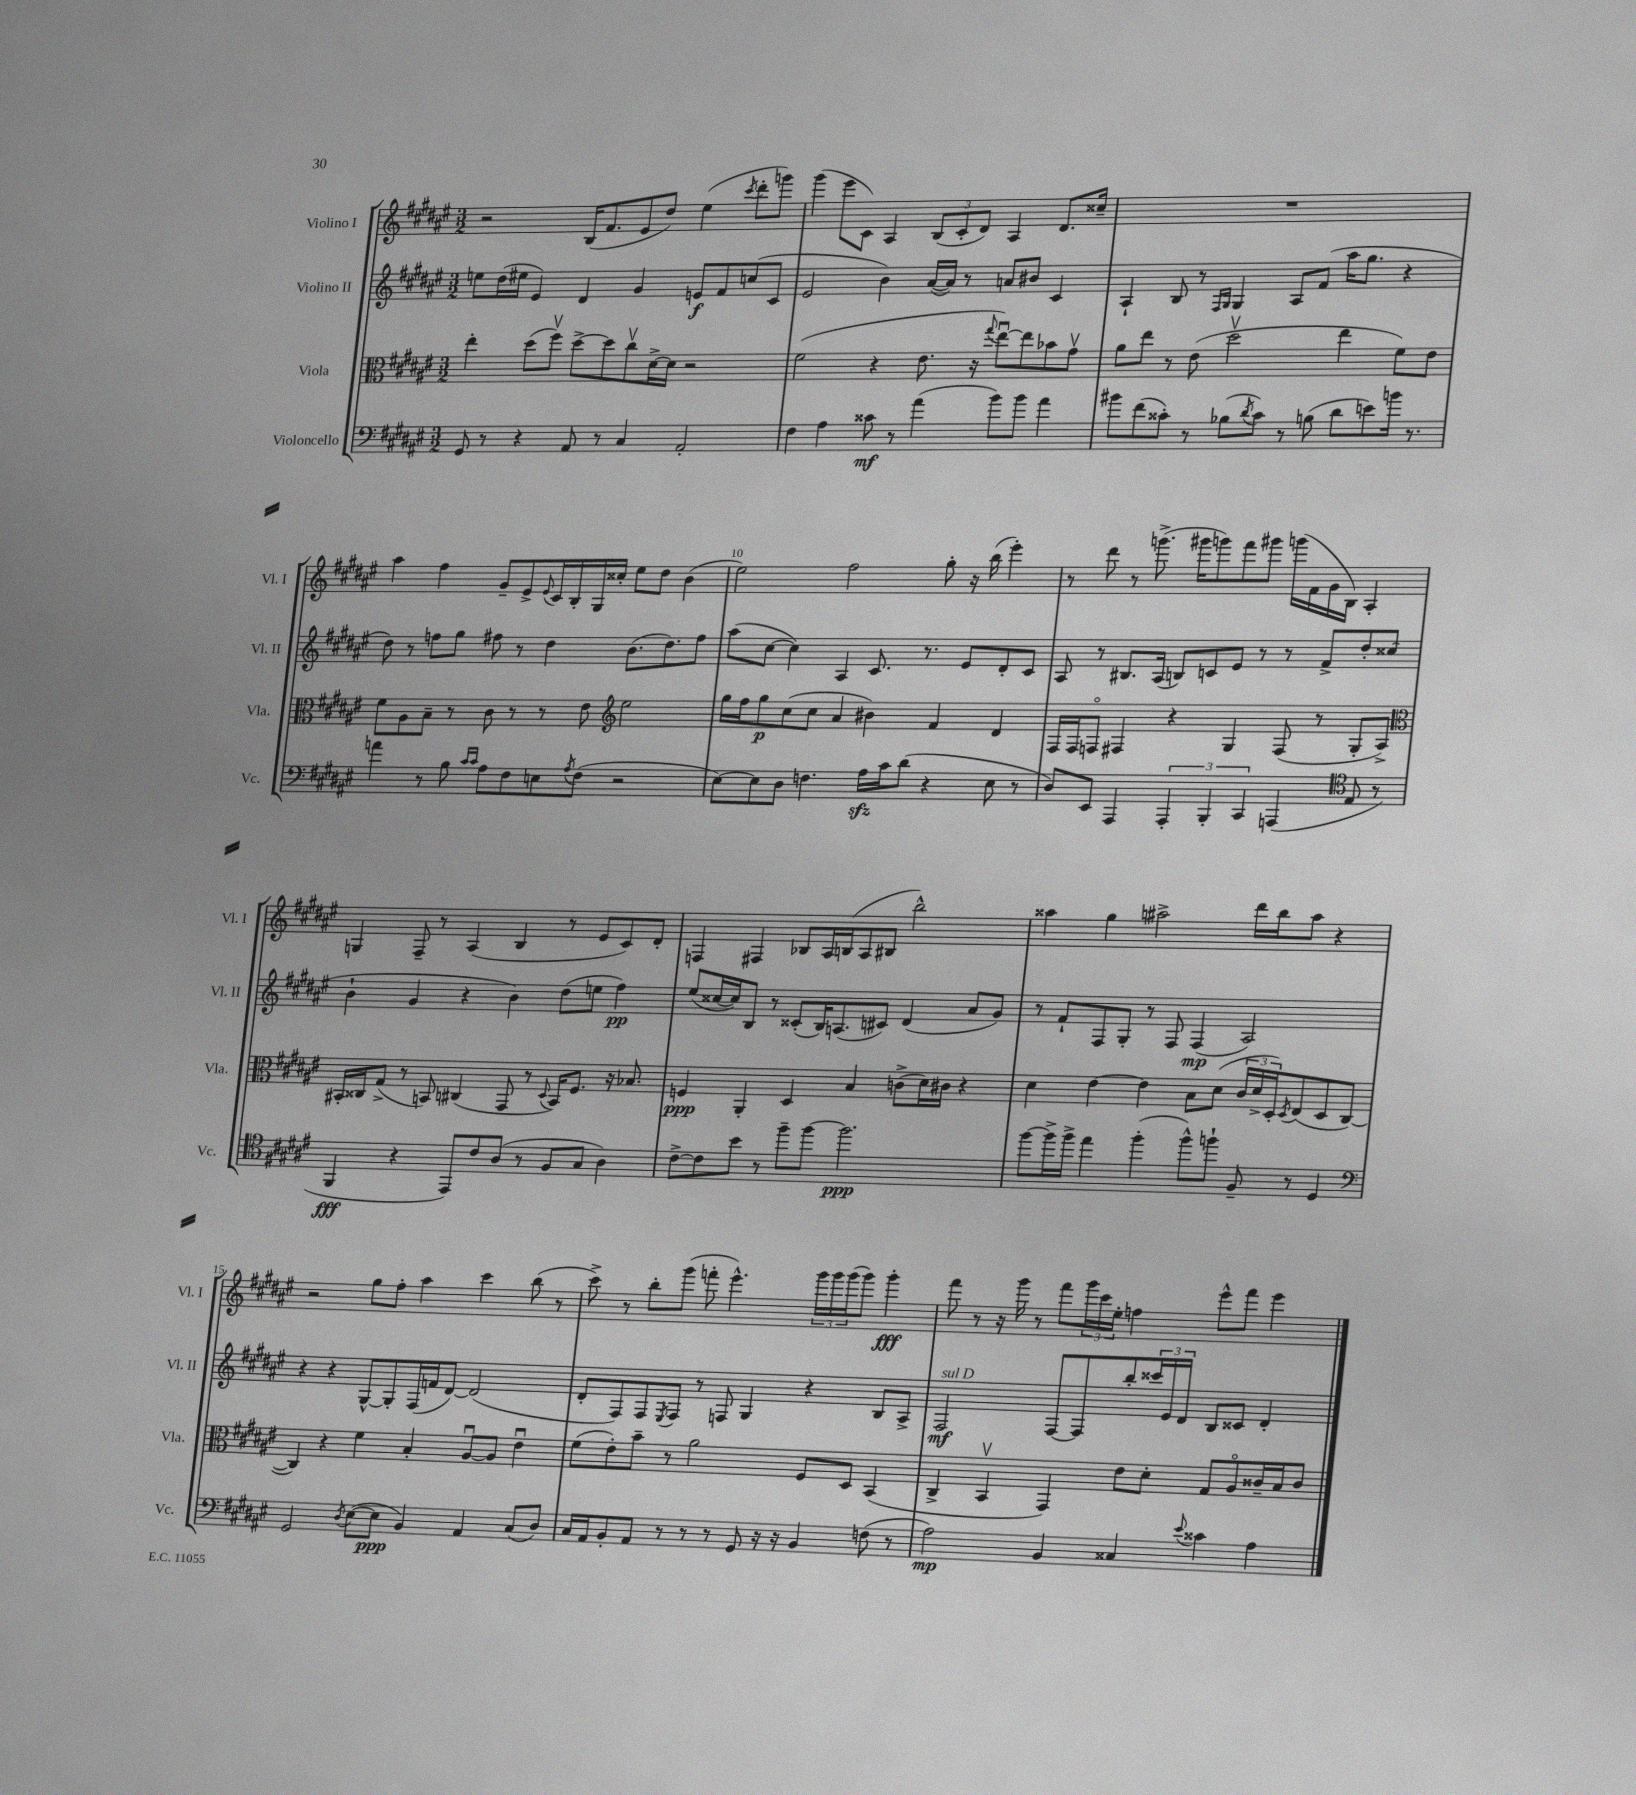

**kern	**dynam	**kern	**dynam	**kern	**dynam	**kern	**dynam
*part4	*part4	*part3	*part3	*part2	*part2	*part1	*part1
*staff4	*staff4	*staff3	*staff3	*staff2	*staff2	*staff1	*staff1
*I"Violoncello	*	*I"Viola	*	*I"Violino II	*	*I"Violino I	*
*I'Vc.	*	*I'Vla.	*	*I'Vl. II	*	*I'Vl. I	*
*clefF4	*	*clefC3	*	*clefG2	*	*clefG2	*
*k[f#c#g#d#a#e#]	*	*k[f#c#g#d#a#e#]	*	*k[f#c#g#d#a#e#]	*	*k[f#c#g#d#a#e#]	*
*M3/2	*	*M3/2	*	*M3/2	*	*M3/2	*
=6	=6	=6	=6	=6	=6	=6	=6
8GG#/	.	4ee#'\	.	8een\L	.	2r	.
8r	.	.	.	(16dd#\L	.	.	.
.	.	.	.	16ee#X\JJ	.	.	.
4r	.	(8dd#\L	.	4e#/)	.	.	.
.	.	8ff#v\J)	.	.	.	.	.
8AA#/	.	[8dd#^\L	.	4d#/	.	(16B/KL	.
.	.	.	.	.	.	8.f#/	.
8r	.	8dd#\]	.	.	.	.	.
4C#/	.	8cc#v\	.	4g#/	.	8e#/	.
.	.	[16d#^\L	.	.	.	8dd#/J)	.
.	.	16d#\JJ]	.	.	.	.	.
2AA#'/	.	2r	.	8en/L	f	(4ee#\	.
.	.	.	.	8f#/	.	.	.
.	.	.	.	.	.	8qccc#/	.
.	.	.	.	(8ccn/	.	8ddd#'\L	.
.	.	.	.	8c#/J	.	8gggn\J)	.
=7	=7	=7	=7	=7	=7	=7	=7
4F#\	.	(2f#\	.	2e#/	.	(4ggg#\	.
4A#\	.	.	.	.	.	8eee#\L	.
.	.	.	.	.	.	8c#\J)	.
8c##X\	mf	4r	.	4b\)	.	4A#/	.
8r	.	.	.	.	.	.	.
(4a#\	.	8.e#\	.	([16a#/LL	.	(12B/L	.
.	.	.	.	16a#/JJ])	.	.	.
.	.	.	.	.	.	12c#'/	.
.	.	.	.	8r	.	.	.
.	.	.	.	.	.	12d#/J)	.
.	.	16r	.	.	.	.	.
.	.	8qqgg#/	.	.	.	.	.
8b\L)	.	[8ee#u\L)	.	8an/L	.	4A#/	.
8b\J	.	8ee#\]	.	8b#X/J	.	.	.
4a#\	.	8b-X\	.	4c#/	.	8.d#/L	.
.	.	8g#v\J	.	.	.	.	.
.	.	.	.	.	.	16cc##X~/Jk	.
=8	=8	=8	=8	=8	=8	=8	=8
8b#X\L	.	8a#\L	.	4A#`/	.	1.r	.
(8f#\	.	8ee#\J	.	.	.	.	.
8c##X'\J)	.	8r	.	8B/	.	.	.
8r	.	(8e#\	.	8r	.	.	.
.	.	.	.	16qqF#/LL	.	.	.
.	.	.	.	16qqG#/JJ	.	.	.
(8B-X\L	.	2dd#v\	.	4G#/	.	.	.
8qd#/	.	.	.	.	.	.	.
8c##\J)	.	.	.	.	.	.	.
8r	.	.	.	8A#/L	.	.	.
(8Bn\	.	.	.	(8f#/J	.	.	.
8d#\L	.	4ee#\	.	16aa#\KL	.	.	.
.	.	.	.	8.gg#\J	.	.	.
8en\)	.	.	.	.	.	.	.
16bn\Jk	.	8f#\L)	.	4r	.	.	.
8.r	.	.	.	.	.	.	.
.	.	8e#\J	.	.	.	.	.
!!LO:LB:g=z
=9	=9	=9	=9	=9	=9	=9	=9
4an\	.	8f#\L	.	8dd#\)	.	4aa#\	.
.	.	8A#\	.	8r	.	.	.
8r	.	8B~\J	.	8ffn\L	.	4ff#\	.
8B\	.	8r	.	8gg#\J	.	.	.
16qqc#/LL	.	.	.	.	.	.	.
16qqc#/JJ	.	.	.	.	.	.	.
8A#\L	.	8c#\	.	8ff#X\	.	8g#~/L	.
8F#\	.	8r	.	8r	.	8e#^/	.
.	.	.	.	.	.	8qqe#/	.
8En\	.	8r	.	4dd#\	.	16c#/L	.
.	.	.	.	.	.	16B'/	.
8qA#/	.	.	.	.	.	.	.
(8F#\J	.	8e#\	.	.	.	16G#/	.
.	.	.	.	.	.	16cc##X'/JJ	.
*	*	*clefG2	*	*	*	*	*
2r	.	2ee#\	.	(8.b\L	.	8ee#\L	.
.	.	.	.	.	.	8dd#\J	.
.	.	.	.	8.dd#\)	.	.	.
.	.	.	.	.	.	(4b\	.
.	.	.	.	8ff#\J	.	.	.
=10	=10	=10	=10	=10	=10	=10	=10
[8E#\L)	.	16gg#\LL	.	(8aa#\L	.	2ee#\)	.
.	.	16ff#\J	.	.	.	.	.
8E#\]	.	8gg#\	p	[8cc#\J	.	.	.
8D#\J	.	(8cc#\	.	4cc#\])	.	.	.
4.Fn\	.	8cc#\J	.	.	.	.	.
.	.	4a#/	.	4A#/	.	2ff#\	.
16A#zz\LL	.	4b#X\)	.	8.c#/	.	.	.
16c#\J	.	.	.	.	.	.	.
(8d#\J	.	.	.	.	.	.	.
.	.	.	.	8.r	.	.	.
4r	.	4f#/	.	.	.	8gg#'\	.
.	.	.	.	8e#/L	.	16r	.
.	.	.	.	.	.	(16bb\	.
8E#\	.	4d#/	.	8d#'/	.	4eee#'\)	.
8r	.	.	.	8c#/J	.	.	.
=11	=11	=11	=11	=11	=11	=11	=11
8D#/L)	.	16F#/LL	.	8A#/	.	8r	.
.	.	16F#/J	.	.	.	.	.
8EE#/J	.	8Fn/J	.	8r	.	8ddd#\	.
4AAA#/	.	4F#X/	.	8.B#X/L	.	8r	.
.	.	.	.	.	.	(8.gggn^\	.
.	.	.	.	(16A#/Jk	.	.	.
6AAA#'/	.	4r	.	8Bn/L)	.	.	.
.	.	.	.	.	.	16ggg#X\KL	.
.	.	.	.	8cn/	.	8gggn\)	.
6BBB'/	.	.	.	.	.	.	.
.	.	4G#/	.	8e#/J	.	8fff#\	.
6CC#/	.	.	.	.	.	.	.
.	.	.	.	8r	.	8ggg#X\J	.
(4AAAn/	.	(8F#/	.	8r	.	(16gggn\LL	.
.	.	.	.	.	.	16f#\	.
.	.	8r	.	8f#^/L	.	16g#\	.
.	.	.	.	.	.	16B\JJ)	.
*clefC4	*	*	*	*	*	*	*
8E#/	.	8G#'/L	.	8dd#'/	.	4A#'/	.
8r	.	8A#^/J)	.	(8cc##X/J	.	.	.
!!LO:LB:g=z
=12	=12	=12	=12	=12	=12	=12	=12
*	*	*clefC3	*	*	*	*	*
4FF#/	fff	16BB#X'/LL	.	4b`\	.	4Gn/	.
.	.	16C##X/J	.	.	.	.	.
.	.	(8G#^/J	.	.	.	.	.
4r	.	8r	.	4g#/	.	8F#~/	.
.	.	8BBn/)	.	.	.	8r	.
8EE#/L)	.	(4C#X/	.	4r	.	(4A#/	.
8c#/	.	.	.	.	.	.	.
(8A#/J	.	8GG#/	.	4b\)	.	4B/	.
8r	.	8r	.	.	.	.	.
.	.	8qqD#/	.	.	.	.	.
8F#/L	.	16BB/KL)	.	(8dd#\L	.	8r	.
.	.	8.F#/J	.	.	.	.	.
8G#/J	.	.	.	8een\J	.	8e#/L	.
4A#\)	.	16r	.	4ff#\)	pp	8c#/)	.
.	.	8.B-X/	.	.	.	.	.
.	.	.	.	.	.	8d#'/J	.
=13	=13	=13	=13	=13	=13	=13	=13
[8c#^\L	.	4Fn/	ppp	(8ee#/L	.	4Fn/	.
8c#\]	.	.	.	[16cc##X/L	.	.	.
.	.	.	.	16cc##/J])	.	.	.
8b\J	.	4AA#'/	.	8B/J	.	4F#X/	.
8r	.	.	.	8r	.	.	.
8ff#~\L	.	4D#/	.	(8c##X'/L	.	8B-X/L	.
[8ff#\J	.	.	.	16B/K)	.	16A#/L	.
.	.	.	.	(8.An/	.	(16Bn/J	.
2.ff#\]	ppp	4B/	.	.	.	8A#/	.
.	.	.	.	8c#X/J)	.	8B#X/J	.
.	.	(8cn^\L	.	(4d#/	.	2bb^^\)	.
.	.	16d#\L)	.	.	.	.	.
.	.	16c#X\JJ	.	.	.	.	.
.	.	4r	.	8a#/L	.	.	.
.	.	.	.	8g#/J)	.	.	.
=14	=14	=14	=14	=14	=14	=14	=14
[8ff#\L	.	4d#\	.	8r	.	4aa##X\	.
16ff#^\L]	.	.	.	8f#`/L	.	.	.
16ff#^\JJ	.	.	.	.	.	.	.
4ee#\	.	[4e#\	.	8F#/	.	4gg#\	.
.	.	.	.	8G#'/J	.	.	.
(4ff#'\	.	4e#\]	.	8r	.	2aa#X^\	.
.	.	.	.	8F#/	.	.	.
8ff#^^\L)	.	8B\L	.	(4F#/	mp	.	.
8ffn`\J	.	(8d#\J	.	.	.	.	.
8F#~/	.	24c#/LL	.	2A#/)	.	16ddd#\LL	.
.	.	24d#^/	.	.	.	.	.
.	.	.	.	.	.	16bb\J	.
.	.	24D#'/J)	.	.	.	.	.
.	.	8qD#/	.	.	.	.	.
8r	.	(8E#/	.	.	.	8aa#\J	.
4D#/	.	8D#/	.	.	.	4r	.
.	.	[8C#/J	.	.	.	.	.
!!LO:LB:g=z
=15	=15	=15	=15	=15	=15	=15	=15
*clefF4	*	*	*	*	*	*	*
2GG#/	.	4C#/])	.	4r	.	2r	.
.	.	4r	.	4r	.	.	.
8qD#/	.	.	.	.	.	.	.
([8E#\L	.	4f#\	.	[8G#^^/L	.	8gg#\L	.
8E#\J]	ppp	.	.	8G#'/]	.	8ff#'\J	.
4BB/)	.	4B'/	.	(16F#/L	.	4aa#\	.
.	.	.	.	16fn/J	.	.	.
.	.	.	.	[8d#/J)	.	.	.
4AA#/	.	[8A#u/L	.	(2d#/]	.	4ccc#\	.
.	.	8A#/J]	.	.	.	.	.
(8C#/L	.	4e#u\	.	.	.	(8bb\	.
8D#/J)	.	.	.	.	.	8r	.
=16	=16	=16	=16	=16	=16	=16	=16
16C#/LL	.	(8f#\L	.	8d#'/L	.	8ccc#^\)	.
16AA#/J	.	.	.	.	.	.	.
8BB'/	.	8e#'\)	.	8F#/)	.	8r	.
8AA#/J	.	8b~\J	.	8F#/	.	8bb'\L	.
.	.	.	.	8qE#/	.	.	.
8r	.	8r	.	8F#/J	.	(8ggg#\J	.
8r	.	2a#\	.	8r	.	8fffn'\	.
8r	.	.	.	8Fn/	.	4.eee#^^\)	.
8GG#/	.	.	.	4G#/	.	.	.
16r	.	.	.	.	.	.	.
16r	.	.	.	.	.	.	.
4BB/	.	8F#/L	.	4r	.	24ggg#\LL	.
.	.	.	.	.	.	24ggg#\	.
.	.	.	.	.	.	(24ggg#\J	.
.	.	8D#/J	.	.	.	8ggg#\J)	.
(8Fn\	.	(4BB/	.	8B/L	.	4ggg#'\	fff
8r	.	.	.	8A#^/J	.	.	.
=17	=17	=17	=17	=17	=17	=17	=17
!	!	!	!	!LO:TX:a:i:t=sul D	!	!	!
2A#\)	mp	4C#^/	.	2F#/	mf	8fff#\	.
.	.	.	.	.	.	8r	.
.	.	4BBv/	.	.	.	16r	.
.	.	.	.	.	.	16ggg#\	.
.	.	.	.	.	.	8r	.
4BB/	.	4GG#/)	.	[8F#/L	.	8fff#\L	.
.	.	.	.	8F#/]	.	24ggg#\L	.
.	.	.	.	.	.	24ccc#\	.
.	.	.	.	.	.	24ee#'\JJ	.
4C##X/	.	8e#\L	.	8bb'/	.	4ffn\	.
.	.	8d#'\J	.	24ccc##X/L	.	.	.
.	.	.	.	24e#/	.	.	.
.	.	.	.	24d#/JJ	.	.	.
8qqe#/	.	.	.	.	.	.	.
4c##X\	.	8G#/L	.	8B/L	.	8eee#^^\L	.
.	.	8A#/	.	8c##X/J	.	8fff#\J	.
4A#\	.	16c##X~/L	.	4d#'/	.	4eee#\	.
.	.	16B/J	.	.	.	.	.
.	.	8c##/J	.	.	.	.	.
==	==	==	==	==	==	==	==
*-	*-	*-	*-	*-	*-	*-	*-
